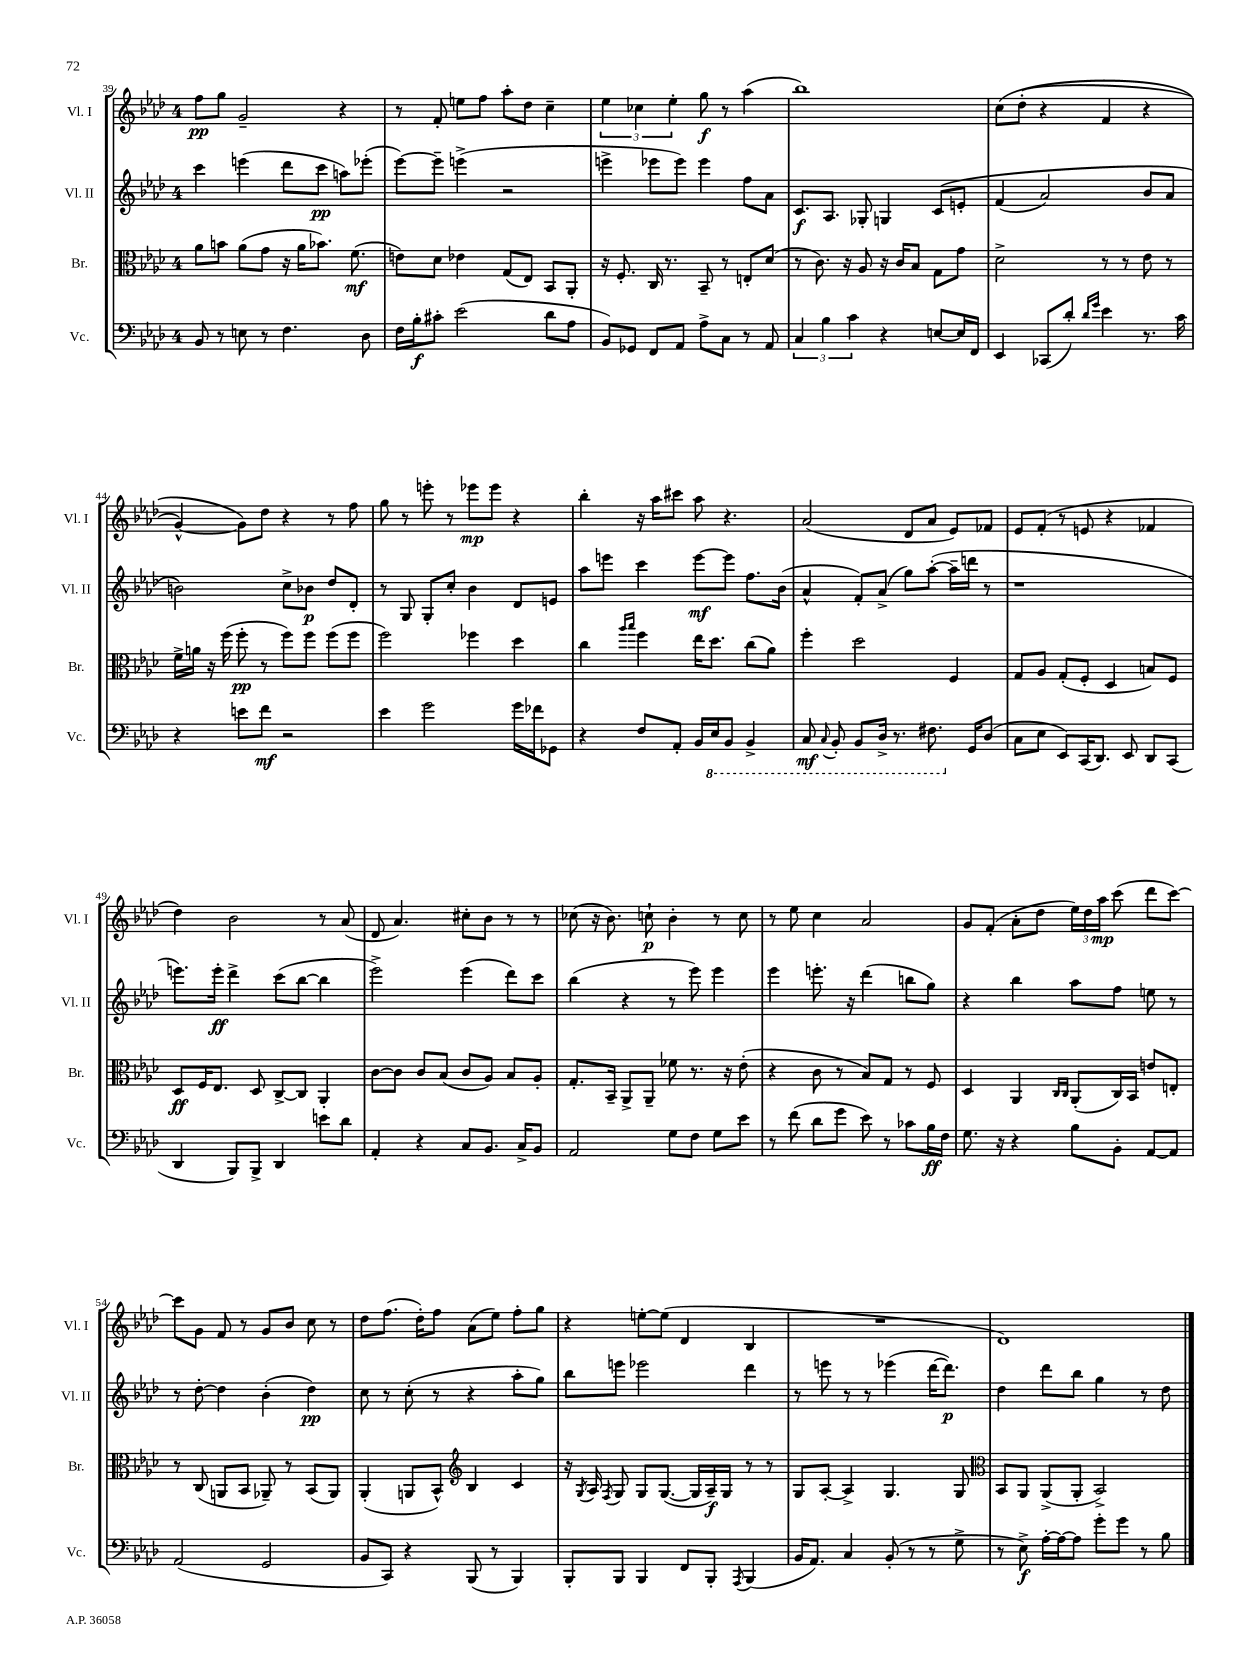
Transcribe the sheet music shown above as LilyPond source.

<<
\new StaffGroup <<
\new Staff = "s0" \with { instrumentName = "Vl. I" shortInstrumentName = "Vl. I" } {
    \clef treble \key aes \major \once \override Staff.TimeSignature.style = #'single-digit \time 4/4
    \autoBeamOff f''8[\pp g''8] g'2-- r4 |
    r8 f'8-. e''8[ f''8] aes''8[-. des''8] c''4-- |
    \tuplet 3/2 { ees''4 ces''4 ees''4-. } g''8\f r8 aes''4( |
    bes''1) |
    c''8[\( des''8]-.( r4 f'4 r4 |
    g'4~-^) g'8[\) des''8] r4 r8 f''8 |
    g''8 r8 e'''8-. r8 ees'''8[\mp ees'''8] r4 |
    bes''4-. r16 aes''16[ cis'''8] aes''8 r4. |
    aes'2( des'8[ aes'8] ees'8[) fes'8] |
    ees'8[ f'8]-.( r8 e'8 r4 fes'4 |
    des''4) bes'2 r8 aes'8( |
    des'8 aes'4.) cis''8[-. bes'8] r8 r8 |
    ces''8( r16 bes'8.) c''8-!\p bes'4-. r8 c''8 |
    r8 ees''8 c''4 aes'2 |
    g'8[ f'8]-.( aes'8[-. des''8] \tuplet 3/2 { ees''16[) des''16 aes''16]\mp } c'''8( des'''8[ c'''8]~) |
    c'''8[ g'8] f'8 r8 g'8[ bes'8] c''8 r8 |
    des''8[ f''8.]( des''16[-.) f''8] aes'8[( ees''8]) f''8[-. g''8] |
    r4 e''8[~-. e''8]( des'4 bes4 |
    R1 |
    des'1) \bar "|." |
}
\new Staff = "s1" \with { instrumentName = "Vl. II" shortInstrumentName = "Vl. II" } {
    \clef treble \key aes \major \once \override Staff.TimeSignature.style = #'single-digit \time 4/4
    \autoBeamOff c'''4 e'''4( des'''8[ c'''8]\pp a''8[) ees'''8]-.( |
    ees'''8[~) ees'''8]-- e'''4->( r2 |
    e'''4-> ees'''8[ ees'''8]) ees'''4 f''8[ aes'8] |
    c'8.[\f aes8.] ges8-. g4 c'8[\( e'8]-. |
    f'4( aes'2) bes'8[ aes'8] |
    b'2\) c''8[-> bes'8]\p des''8[ des'8]-. |
    r8 g8 g8[-. c''8]-. bes'4 des'8[ e'8] |
    aes''8[ e'''8] c'''4 e'''8[~\mf e'''8] f''8.[ bes'16]( |
    aes'4-^ f'8[-.) aes'8]->( g''8[) aes''8]~-.( aes''16[-- d'''16] r8 |
    r1 |
    e'''8.[) e'''16]-.\ff des'''4-> c'''8[( bes''8]~ bes''4 |
    ees'''2->) ees'''4( des'''8[) c'''8] |
    bes''4( r4 r8 ees'''8) ees'''4 |
    ees'''4 e'''8.-. r16 des'''4( b''8[ g''8]) |
    r4 bes''4 aes''8[ f''8] e''8 r8 |
    r8 des''8~-. des''4 bes'4-.( des''4\pp) |
    c''8 r8 c''8-.( r8 r4 aes''8[-. g''8]) |
    bes''8[ e'''8] ees'''2 des'''4 |
    r8 e'''8 r8 r8 ees'''4( des'''16[~ des'''8.]\p) |
    des''4 des'''8[ bes''8] g''4 r8 des''8 \bar "|." |
}
\new Staff = "s2" \with { instrumentName = "Br." shortInstrumentName = "Br." } {
    \clef alto \key aes \major \once \override Staff.TimeSignature.style = #'single-digit \time 4/4
    \autoBeamOff aes'8[ b'8] aes'8[( g'8] r16 aes'16[ bes'8.]) f'8.\mf( |
    e'8[) des'8] ees'4 g8[( ees8]) bes,8[ aes,8]-. |
    r16 f8.-. c16 r8. bes,8-- r8 e8[-. des'8]( |
    r8 c'8.) r16 aes8 r16 c'16[ bes8] g8[ g'8] |
    des'2-> r8 r8 ees'8 r8 |
    f'16[-> a'16] r16 f''16( f''8-.\pp r8 f''8[) f''8] f''8[( f''8] |
    f''2) fes''4 des''4 |
    c''4 \grace { aes''16[ bes''16] } f''4 ees''16[ des''8.] c''8[( aes'8]) |
    f''4-. des''2 f4 |
    g8[ aes8] g8[-.( f8]-. des4 b8[) f8] |
    des8[\ff f16 ees8.] des8 c8[~-> c8] aes,4-. |
    c'8[~ c'8] c'8[ bes8]( c'8[ aes8]) bes8[ aes8]-. |
    g8.[-. bes,16]-- aes,8[-> aes,8]-- fes'8 r8. r16 ees'8-.( |
    r4 c'8 r8 bes8[) g8] r8 f8 |
    des4 aes,4 \grace { c16[ c16] } aes,8[-.( c16) bes,16] e'8[ e8]-. |
    r8 c8( a,8[ bes,8] aes,8--) r8 bes,8[( aes,8]) |
    aes,4-.( a,8[ bes,8]-^) \clef treble bes4 c'4 |
    r16 \acciaccatura { g8 } aes16 \acciaccatura { f8 } g8 g8[ g8.]~( g16[ aes16--\f) g16] r8 r8 |
    g8[ aes8]~-. aes4-> g4. g8 |
    \clef alto bes,8[ aes,8] aes,8[->( aes,8]-. bes,2->) \bar "|." |
}
\new Staff = "s3" \with { instrumentName = "Vc." shortInstrumentName = "Vc." } {
    \clef bass \key aes \major \once \override Staff.TimeSignature.style = #'single-digit \time 4/4
    \autoBeamOff bes,8 r8 e8 r8 f4. des8 |
    f16[ bes16-.\f cis'8]-. ees'2( des'8[ aes8] |
    bes,8[) ges,8] f,8[ aes,8] aes8[-> c8] r8 aes,8 |
    \tuplet 3/2 { c4 bes4 c'4 } r4 e8[~ e16 f,16] |
    ees,4 ces,8[( des'8]-.) \grace { des'16[ g'16] } ees'4 r8. c'16 |
    r4 e'8[ f'8]\mf r2 |
    ees'4 g'2 g'16[ fes'16 ges,8] |
    r4 f8[ aes,8]-. bes,16[ \ottava #-1 ees,16 bes,,8] bes,,4-> |
    c,8\mf \appoggiatura { c,8 } bes,,8-. bes,,8[ des,16]-> r8. fis,8. \ottava #0 g,16[ des8]( |
    c8[ ees8] ees,8[) c,16( des,8.]) ees,8 des,8[ c,8]( |
    des,4 bes,,8[) bes,,8]-> des,4 e'8[ des'8] |
    aes,4-. r4 c8[ bes,8.] c16[-> bes,8] |
    aes,2 g8[ f8] g8[ ees'8] |
    r8 f'8( des'8[ g'8] ees'8) r8 ces'8[ bes16\ff f16] |
    g8. r16 r4 bes8[ bes,8]-. aes,8[~ aes,8] |
    aes,2( g,2 |
    bes,8[ c,8]) r4 bes,,8( r8 bes,,4) |
    bes,,8[-. bes,,8] bes,,4 f,8[ bes,,8]-. \acciaccatura { aes,,8 } bes,,4( |
    bes,16[ aes,8.]) c4 bes,8-.( r8 r8 g8-> |
    r8 ees8->\f) aes16[~-. aes16~ aes8] g'8[-. g'8] r8 bes8 \bar "|." |
}
>>
>>
\layout { \context { \Score currentBarNumber = #39 } }
